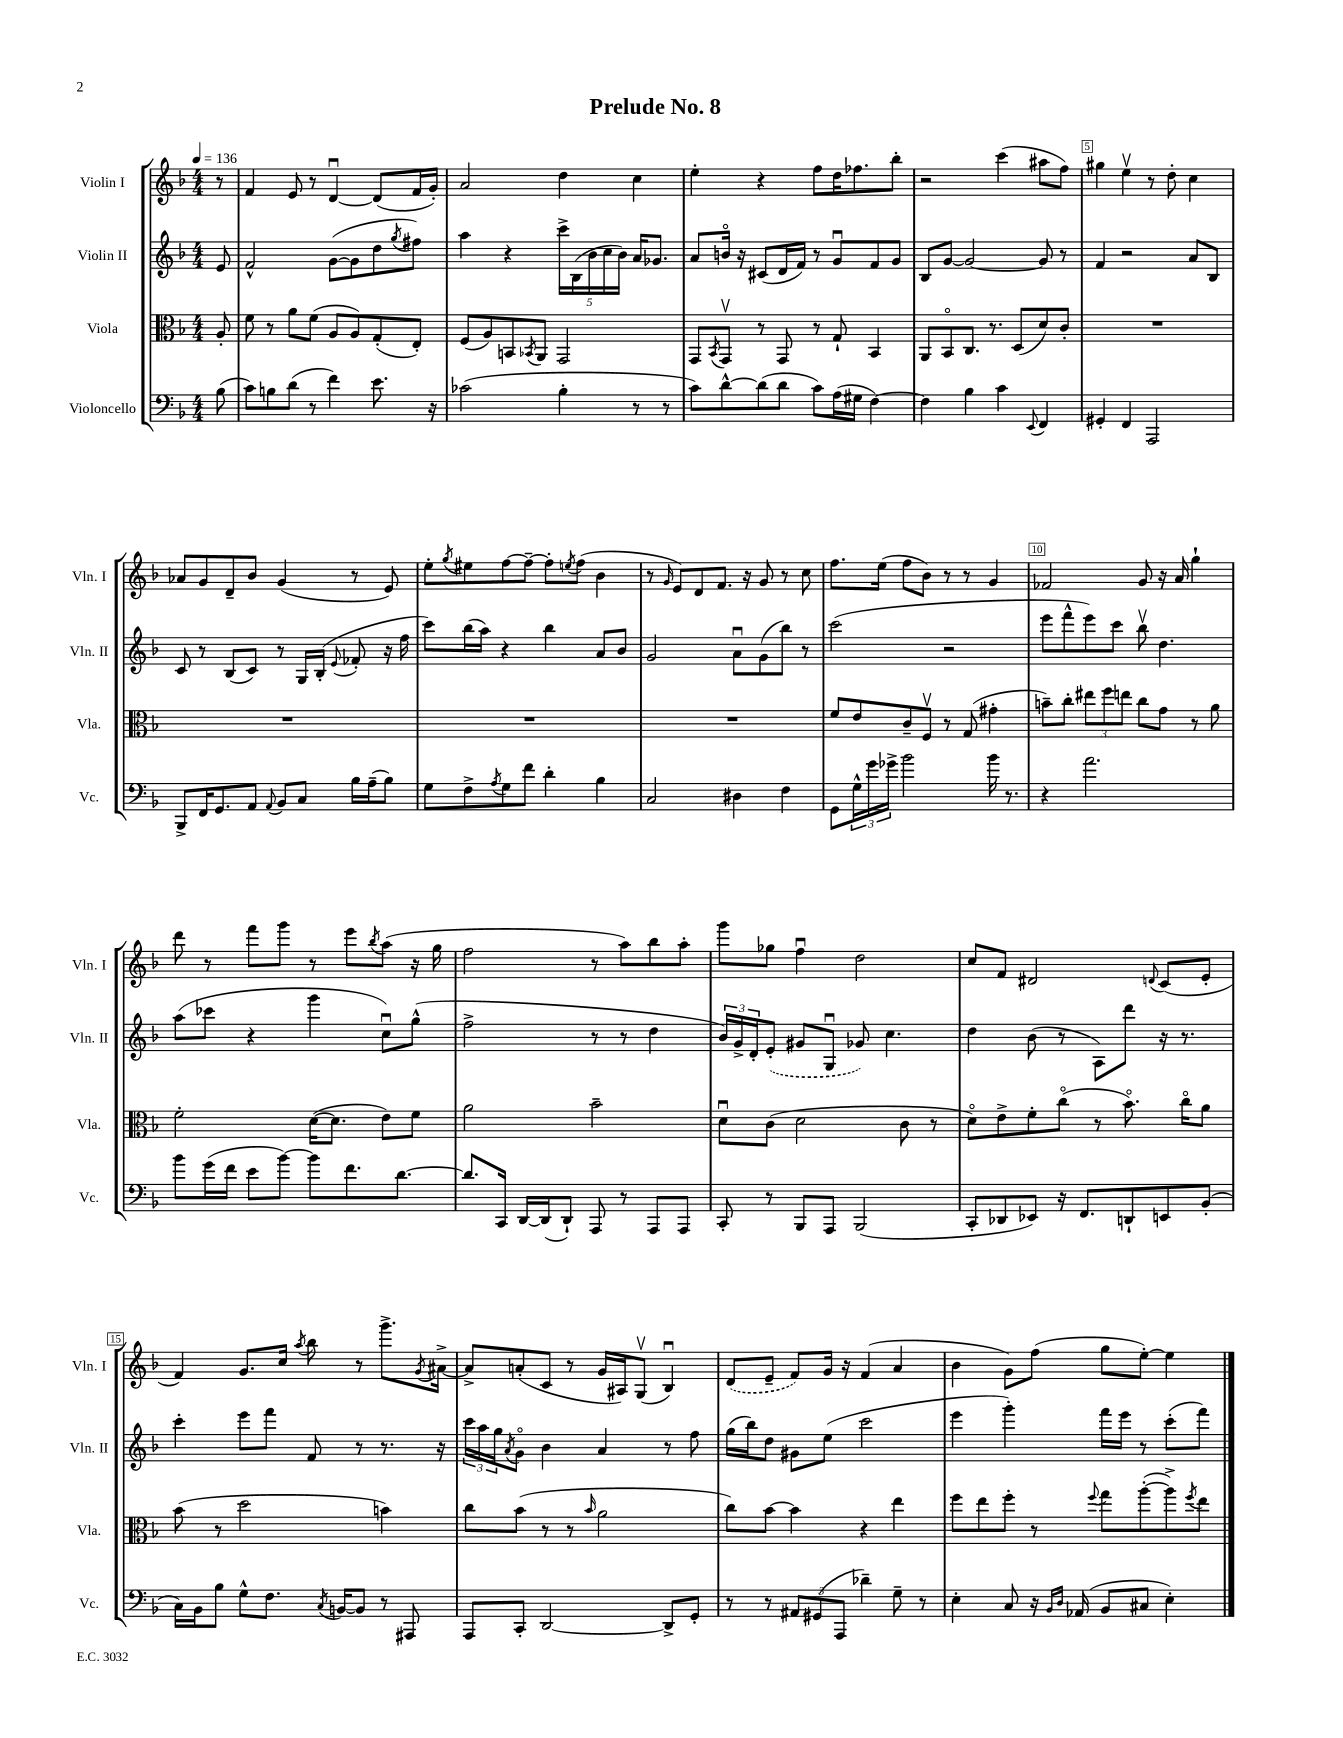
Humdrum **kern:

**kern	**kern	**kern	**kern
*staff4	*staff3	*staff2	*staff1
*clefF4	*clefC3	*clefG2	*clefG2
*k[b-]	*k[b-]	*k[b-]	*k[b-]
*M4/4	*M4/4	*M4/4	*M4/4
*MM136	*MM136	*MM136	*MM136
(8B-	8A'	8e	8r
=	=	=	=
8c)	8f	2f^^	4f
8B	8r	.	.
(8d	8a	.	8e
8r	(8f	.	8r
4f)	8A	([8g	[4du
.	8A)	8g]	.
8.e	(8G'	8dd	(8d]
.	.	8qgg	.
.	8E')	8ff#)	16f
16r	.	.	16g')
=	=	=	=
(2c-	(8F	4aa	2a
.	8A)	.	.
.	8BB	4r	.
.	8qBB-	.	.
.	8AA	.	.
4B-'	2GG	20ccc^	4dd
.	.	(20B-	.
.	.	20b-	.
.	.	20cc	.
.	.	20b-)	.
8r	.	16a	4cc
.	.	8.g-	.
8r	.	.	.
=	=	=	=
8c)	8GG	8a	4ee'
.	8qBB-	.	.
[8d^^	8GGv	16bo	.
.	.	16r	.
(8d]	8r	(8c#	4r
8d	8GG	16d	.
.	.	16f)	.
8c)	8r	8r	8ff
(16A	8G`	8gu	16dd
16G#	.	.	8.ff-
[4F)	4BB-	8f	.
.	.	8g	8bb-'
=	=	=	=
4F]	8AA	8B-	2r
.	8BB-o	[8g	.
4B-	8.C	2g_	.
.	8.r	.	.
4c	.	.	(4ccc
.	(8D	.	.
8qqEE	.	.	.
4FF	8d)	8g]	8aa#
.	8c'	8r	8ff)
=	=	=	=
4GG#'	1r	4f	4gg#
4FF	.	2r	4eev
2AAA	.	.	8r
.	.	.	8dd'
.	.	8a	4cc
.	.	8B-	.
=	=	=	=
8BBB-^	1r	8c	8a-
16FF	.	8r	8g
8.GG	.	.	.
.	.	(8B-	8d~
8AA	.	8c)	8b-
8qqAA	.	.	.
8BB-	.	8r	(4g
8C	.	16G	.
.	.	(16B-'	.
.	.	8qqe	.
16B-	.	8f-'	8r
(16A~	.	.	.
8B-)	.	16r	8e)
.	.	16ff	.
=	=	=	=
8G	1r	8ccc)	8ee'
.	.	.	8qgg
8F^	.	(16bb-	8ee#
.	.	16aa)	.
8qA	.	.	.
8G	.	4r	[8ff
8f	.	.	8ff~_
4d'	.	4bb-	8ff']
.	.	.	8qee
.	.	.	(8ff
4B-	.	8a	4b-
.	.	8b-	.
=	=	=	=
2C	1r	2g	8r
.	.	.	16qqg
.	.	.	8e)
.	.	.	8d
.	.	.	8.f
4D#	.	8au	.
.	.	.	16r
.	.	(8g	8g
4F	.	8bb-)	8r
.	.	8r	8cc
=	=	=	=
8GG	8f	(2ccc	8.ff
24G^^	8e	.	.
24g	.	.	.
.	.	.	(16ee
24g-^	.	.	.
2b-	8c~	.	8ff
.	8Fv	.	8b-)
.	8r	2r	8r
.	(8G	.	8r
16b-	4g#'	.	4g
8.r	.	.	.
=	=	=	=
4r	8b~)	8eee	2f-
.	8cc'	8fff^^	.
2.a	12ee#	8eee)	.
.	12ff	.	.
.	.	8ccc	.
.	12ee	.	.
.	8cc	8bb-v	8g
.	8g	4.dd	16r
.	.	.	16a
.	8r	.	4gg`
.	8a	.	.
=	=	=	=
8b-	2f'	(8aa	8ddd
(16g	.	8ccc-	8r
16f	.	.	.
8e	.	4r	8fff
[8b-)	.	.	8ggg
8b-]	([16d	4ggg	8r
.	8.d]	.	.
8.f	.	.	8eee
.	.	.	8qbb-
.	8e)	8ccu)	(8aa
[8.d	.	.	.
.	8f	(8gg^^	16r
.	.	.	16gg
=	=	=	=
8.d]	2a	2ff^	2ff
16CC	.	.	.
[16DD	.	.	.
(16DD]	.	.	.
8DD`)	.	.	.
8AAA	2b-~	8r	8r
8r	.	8r	8aa)
8AAA	.	4dd	8bb-
8AAA	.	.	8aa'
=	=	=	=
8CC'	8du	24b-)	8ggg
.	.	24g^	.
.	.	24d'	.
8r	(8c	(8e'	8gg-
8BBB-	2d	8g#	4ffu
8AAA	.	8Gu	.
(2BBB-	.	8g-)	2dd
.	.	4.cc	.
.	8c	.	.
.	8r	.	.
=	=	=	=
8CC'	8do)	4dd	8cc
8DD-	8e^	.	8f
8EE-)	8f'	(8b-	2d#
16r	(8cco	8r	.
8.FF	.	.	.
.	8r	8A)	.
8DD`	8.b-o)	8ddd	.
.	.	.	8qqd
8EE	.	16r	(8c
.	16cco	8.r	.
(8BB-'	8a	.	8e'
=	=	=	=
16C)	(8b-	4ccc'	4f)
16BB-	.	.	.
8B-	8r	.	.
8G^^	2dd	8eee	8.g
8.F	.	8fff	.
.	.	.	16cc
.	.	.	8qaa
.	.	8f	8bb-
8qC	.	.	.
[16BB	.	.	.
8BB]	.	8r	8r
8r	4b)	8.r	8.ggg^
8AAA#	.	.	.
.	.	.	8qg
.	.	16r	[16a#^
=	=	=	=
8AAA	8cc	24ccc	8a#^]
.	.	24aa	.
.	.	24gg	.
.	.	8qa	.
8CC'	(8b-	8go	(8a'
[2DD	8r	4b-	8c
.	8r	.	8r
.	16qqb-	.	.
.	2a	4a	16g
.	.	.	16A#)
.	.	.	(8Gv
8DD^]	.	8r	4B-u)
8GG'	.	8ff	.
=	=	=	=
8r	8cc)	(16gg	(8d
.	.	16bb-)	.
8r	[8b-	8dd	8e~
12AA#	4b-]	8g#	8f)
(12GG#	.	.	.
.	.	(8ee	16g
12AAA	.	.	.
.	.	.	16r
4d-~)	4r	2ccc	(4f
8G~	4ee	.	4a
8r	.	.	.
=	=	=	=
4E'	8ff	4eee	4b-
.	8ee	.	.
8C	8ff'	4ggg')	8g)
16r	8r	.	(8ff
16qqBB-	.	.	.
16qqD	.	.	.
(16AA-	.	.	.
.	8qqff	.	.
8BB-	8gg	16fff	8gg
.	.	16eee	.
8C#	([8aa'	8r	[8ee')
4E')	8aa^])	(8ccc'	4ee]
.	8qff	.	.
.	8ee	8fff)	.
==	==	==	==
*-	*-	*-	*-
